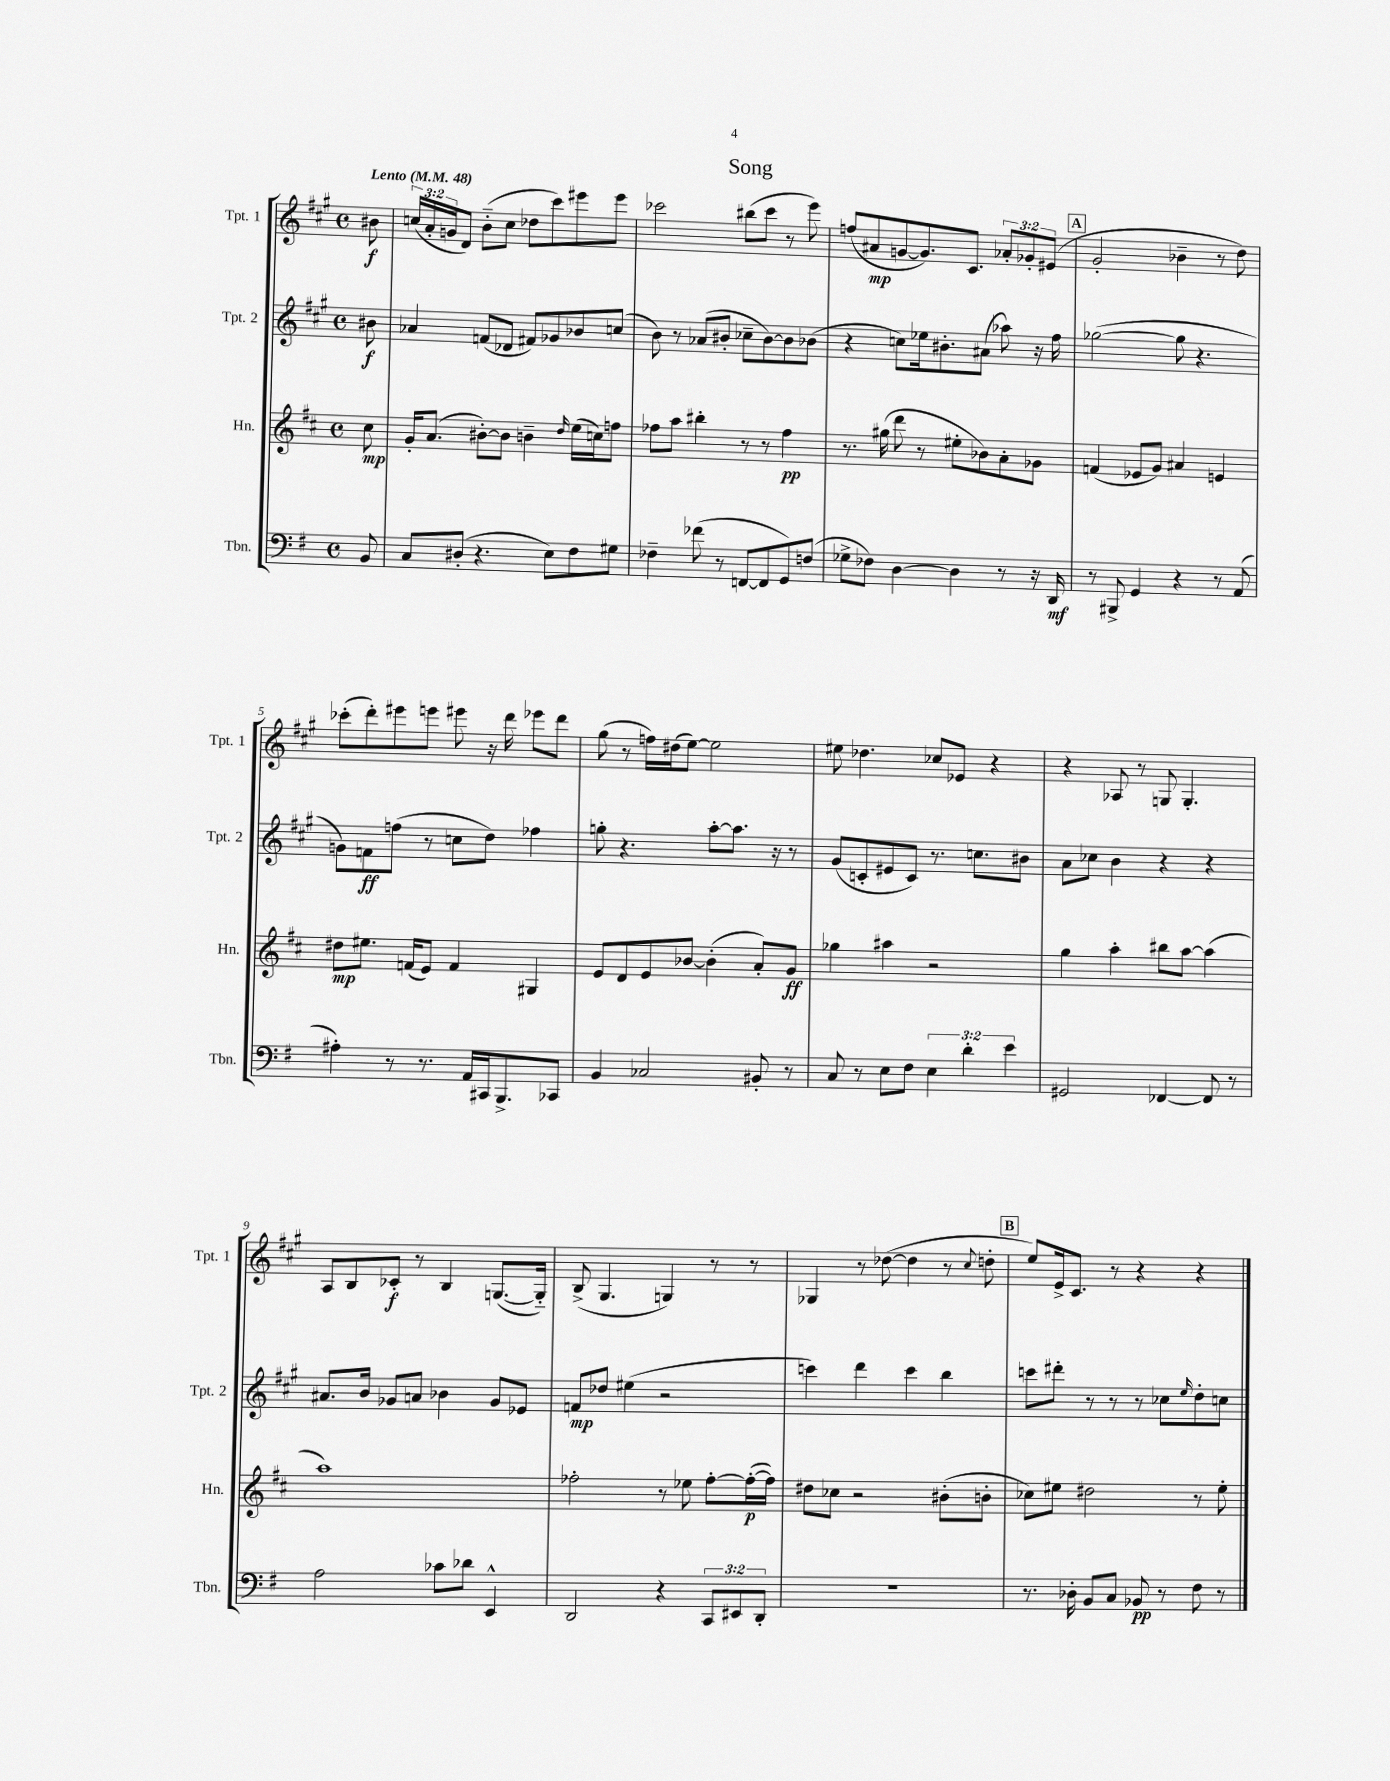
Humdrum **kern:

**kern	**kern	**kern	**kern
*staff4	*staff3	*staff2	*staff1
*clefF4	*clefG2	*clefG2	*clefG2
*k[f#]	*k[f#c#]	*k[f#c#g#]	*k[f#c#g#]
*M4/4	*M4/4	*M4/4	*M4/4
*met(c)	*met(c)	*met(c)	*met(c)
*MM48	*MM48	*MM48	*MM48
8BB/	8cc#\	8b#\	8b#\
=	=	=	=
8C/L	16g'/LK	4a-/	(24cc/LL
.	.	.	24a'/
.	(8.a/J	.	.
.	.	.	24g/J
(8D#'/J	.	.	8d/J)
4.r	[8b#'\L)	(8f/L	(8b'~\L
.	8b#\]J	8d-/J	8cc\J
.	4b~\	8f#/L)	8dd-\L
8E\L)	.	8g-/	8ccc#\)
.	16qqdd/	.	.
8F#\	(16ee\LL	8b-/	8eee#\
.	16cc\J)	.	.
8G#\J	8ff\J	(8cc/J	8eee#\J
=	=	=	=
4F-~\	8ff-\L	8b\)	2ccc-\
.	8aa\J	8r	.
(8f-\	4bb#'\	(8a-/L	.
8r	.	8b#'/J	.
[8FF/L	8r	8cc-~\L	(8bb#\L
8FF/]	8r	[8b#\)	8ccc-\J
8GG/)	4ff-\	8b#\]	8r
(8F/J	.	(8b-\J	8eee\)
=	=	=	=
8G-^\L	8.r	4r	(8ff/L
8F-\J)	.	.	8a#/
.	(16gg#\	.	.
[4D\	8ddd\	8cc\L)	[8g/
.	8r	16ee-\k	8.g/])
.	.	8.b#'\	.
4D\]	8ee#'\L	.	.
.	.	.	8.c#/J
.	8b-\)	(8a#\J	.
8r	8a'\	8aa-\)	12a-'/L
.	.	.	12g-'/
16r	8g-\J	16r	.
.	.	.	(12e#/J
16DD/	.	16ff#\	.
=	=	=	=
8r	(4f/	([2gg-\	2g#'/
8BBB#^/	.	.	.
4GG/	8e-/L	.	.
.	8g/J)	.	.
4r	4a#/	8gg-\]	4b-~\
.	.	4.r	.
8r	4e/	.	8r
(8AA/	.	.	8dd\)
=	=	=	=
4A#'\)	8dd#\L	8g\L)	(8ccc-'\L
.	8.ee#\J	8f\	8ddd'\)
8r	.	(8ff\J	8eee#\
.	(16f/LK	.	.
8.r	8e/J)	8r	8eee\J
.	4f/	8cc\L	8eee#\
16AA/LL	.	.	.
16CC#/J	.	8dd\J)	16r
8.BBB^/	.	.	16ddd\
.	4G#/	4ff-\	8eee-\L
8CC-/J	.	.	8ddd\J
=	=	=	=
4BB/	8e/L	8gg'\	(8gg#\
.	8d/	4.r	8r
2C-/	8e/	.	16ff\LL)
.	.	.	(16dd#\J
.	[8b-/J	.	[8ee\J)
.	(4b-'\]	[8aa'\L	2ee\]
.	.	8.aa\]J	.
8BB#'/	8a'/L)	.	.
.	.	16r	.
8r	8g/J	8r	.
=	=	=	=
8C/	4gg-\	(8g#/L	8ee#\
8r	.	8c'/	4.dd-\
8E\L	4aa#\	8e#/	.
8F#\J	.	8c/J)	.
6E\	2r	8.r	8cc-/L
.	.	.	8e-/J
6d'\	.	.	.
.	.	8.cc\L	.
.	.	.	4r
6e\	.	.	.
.	.	8b#\J	.
=	=	=	=
2GG#/	4gg\	8a\L	4r
.	.	8cc-\J	.
.	4aa'\	4b\	8A-/
.	.	.	8r
[4FF-/	8bb#\L	4r	8G/
.	[8aa\J	.	4.G'/
8FF-/]	(4aa\]	4r	.
8r	.	.	.
=	=	=	=
2A\	1aa)	8.a#/L	8A/L
.	.	.	8B/
.	.	16b/Jk	.
.	.	8g-/L	8c-'/J
.	.	8a/J	8r
8c-\L	.	4b-\	4B/
8d-\J	.	.	.
4EE^^/	.	8g-/L	([8.G/L
.	.	8e-/J	.
.	.	.	16G'~/]Jk)
=	=	=	=
2DD/	2ff-'\	8f/L	(8B^/
.	.	8dd-/J	4.G#/
.	.	(4ee#\	.
4r	8r	2r	4G/)
.	8ee-\	.	.
12CC/L	[8ff-'\L	.	8r
12EE#/	.	.	.
.	(16ff-'\_L	.	8r
12DD'/J	.	.	.
.	16ff-\]JJ)	.	.
=	=	=	=
1r	8dd#\L	4ccc\)	4G-/
.	8cc-\J	.	.
.	2r	4ddd\	8r
.	.	.	([8dd-\
.	.	4ccc\	4dd-\]
.	(8b#'\L	4bb\	8r
.	.	.	8qqcc#/
.	8b'\J	.	8dd'\
=	=	=	=
8.r	8cc-\L)	8ccc\L	8ee/L)
.	8ee#\J	8ddd#'\J	16e^/k
16D-'\	.	.	8.c#/J
8BB/L	2dd#\	8r	.
8C/J	.	8r	8r
8BB-/	.	8r	4r
8r	.	8cc-\L	.
.	.	16qqee/	.
8F#\	8r	8dd'\	4r
8r	8ee#'\	8cc\J	.
==	==	==	==
*-	*-	*-	*-
